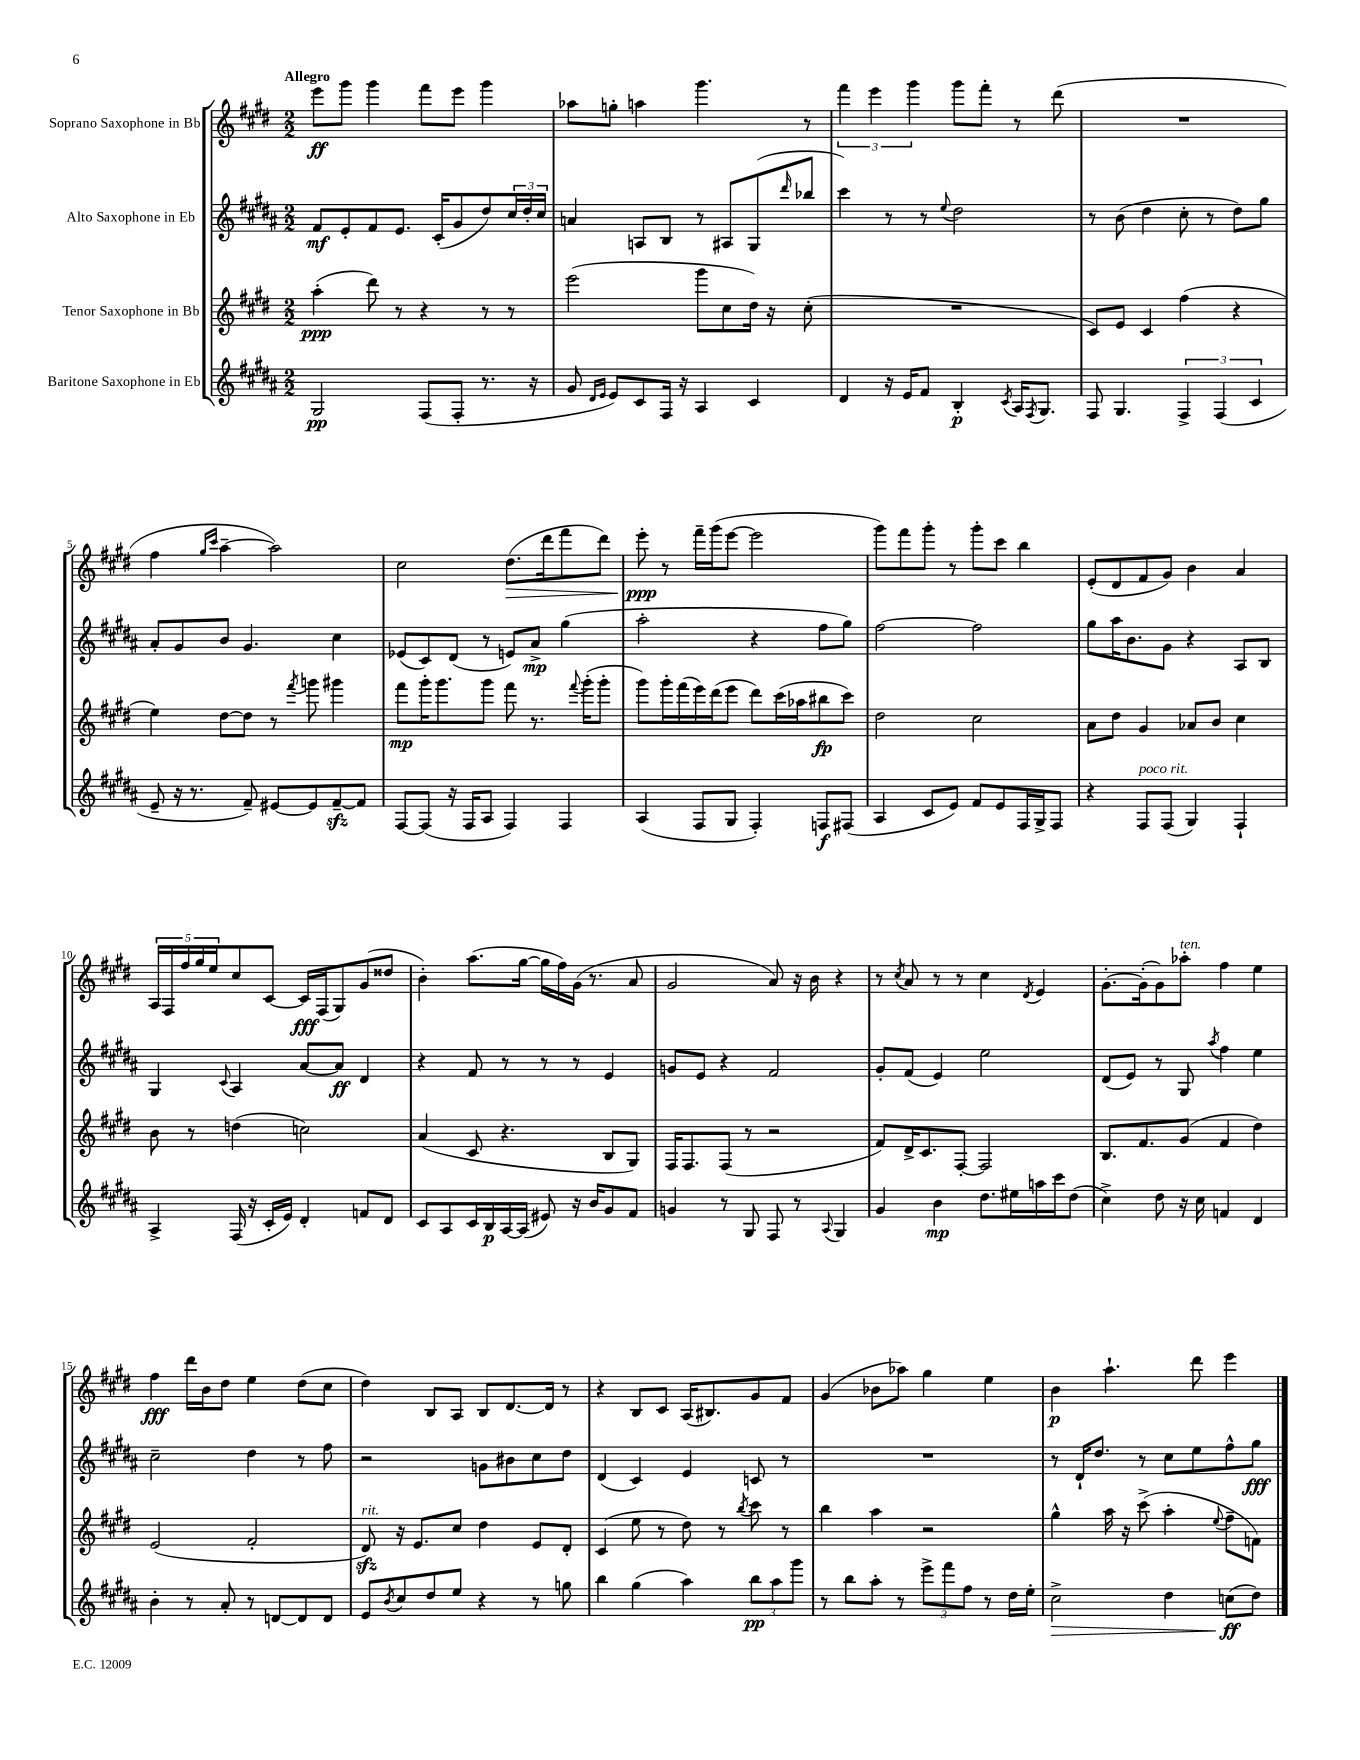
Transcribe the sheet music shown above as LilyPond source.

<<
\new StaffGroup <<
\new Staff = "s0" \with { instrumentName = "Soprano Saxophone in Bb" } {
    \clef treble \key e \major \numericTimeSignature \time 2/2 \tempo "Allegro"
    e'''8\ff gis'''8 gis'''4 fis'''8 e'''8 gis'''4 |
    aes''8 g''8-. a''4 gis'''4. r8 |
    \tuplet 3/2 { fis'''4 e'''4 gis'''4 } gis'''8 fis'''8-. r8 dis'''8( |
    R1 |
    fis''4 \grace { gis''16 cis'''16 } a''4~-- a''2) |
    cis''2 dis''8.\>( dis'''16 fis'''8 dis'''8) |
    e'''8-.\ppp\! r8 fis'''16-- gis'''16( e'''8~ e'''2 |
    gis'''8) fis'''8 gis'''8-. r8 gis'''8-. cis'''8 b''4 |
    e'8-.( dis'8 fis'8 gis'8) b'4 a'4 |
    \tuplet 5/4 { a16 fis16 fis''16 gis''16 e''16 } cis''8 cis'8~ cis'16\fff fis16( gis8) gis'8( disis''8 |
    b'4-.) a''8.( gis''16~ gis''16 fis''16) gis'16( r8. a'8 |
    gis'2 a'8) r16 b'16 r4 |
    r8 \acciaccatura { cis''8 } a'8 r8 r8 cis''4 \acciaccatura { dis'8 } e'4 |
    gis'8.~-. gis'16-.( gis'8) aes''8-.^\markup { \italic "ten." } fis''4 e''4 |
    fis''4\fff dis'''16 b'16 dis''8 e''4 dis''8( cis''8 |
    dis''4) b8 a8 b8 dis'8.~ dis'16 r8 |
    r4 b8 cis'8 a16( bis8.) gis'8 fis'8 |
    gis'4( bes'8 aes''8) gis''4 e''4 |
    b'4\p a''4.-! dis'''8 e'''4 \bar "|." |
}
\new Staff = "s1" \with { instrumentName = "Alto Saxophone in Eb" } {
    \clef treble \key b \major \numericTimeSignature \time 2/2
    fis'8\mf e'8-. fis'8 e'8. cis'16-.( gis'8 dis''8) \tuplet 3/2 { cis''16 dis''16-. cis''16 } |
    a'4 a8 b8 r8 ais8 gis8( \grace { dis'''16 } bes''8 |
    cis'''4) r8 r8 \appoggiatura { e''8 } dis''2 |
    r8 b'8( dis''4 cis''8-. r8 dis''8) gis''8 |
    ais'8-. gis'8 b'8 gis'4. cis''4 |
    ees'8( cis'8) dis'8( r8 e'8) ais'8->\mp gis''4( |
    ais''2-. r4 fis''8 gis''8) |
    fis''2~ fis''2 |
    gis''8 ais''16 b'8. gis'8 r4 ais8 b8 |
    gis4 \appoggiatura { cis'8 } ais4 ais'8~ ais'8\ff dis'4 |
    r4 fis'8 r8 r8 r8 e'4 |
    g'8 e'8 r4 fis'2 |
    gis'8-. fis'8( e'4) e''2 |
    dis'8( e'8) r8 gis8 \acciaccatura { ais''8 } fis''4 e''4 |
    cis''2-- dis''4 r8 fis''8 |
    r2 g'8 bis'8 cis''8 dis''8 |
    dis'4( cis'4) e'4 c'8 r8 |
    R1 |
    r8 dis'16-! dis''8. r8 cis''8 e''8 fis''8-^ gis''8\fff \bar "|." |
}
\new Staff = "s2" \with { instrumentName = "Tenor Saxophone in Bb" } {
    \clef treble \key e \major \numericTimeSignature \time 2/2
    a''4-.\ppp( dis'''8) r8 r4 r8 r8 |
    e'''2( gis'''8 cis''8 dis''16) r16 cis''8-.( |
    R1 |
    cis'8) e'8 cis'4 fis''4( r4 |
    e''4) dis''8~ dis''8 r8 \acciaccatura { fis'''8 } g'''8 gis'''4 |
    fis'''8\mp gis'''16-. gis'''8. gis'''8 fis'''8 r8. \appoggiatura { fis'''8 } gis'''16-.( gis'''8-. |
    gis'''8) gis'''16-. fis'''16( e'''16) dis'''16( e'''8 dis'''8) cis'''16( aes''16 bis''8\fp cis'''8) |
    dis''2 cis''2 |
    a'8 dis''8 gis'4 aes'8 b'8 cis''4 |
    b'8 r8 d''4( c''2) |
    a'4( cis'8 r4. b8 gis8) |
    fis16 fis8. fis8( r8 r2 |
    fis'8) dis'16-> cis'8. fis8~-. fis2 |
    b8. fis'8. gis'8( fis'4 dis''4) |
    e'2( fis'2-. |
    dis'8\sfz^\markup { \italic "rit." }) r16 e'8. cis''8 dis''4 e'8 dis'8-. |
    cis'4( e''8 r8 dis''8) r8 \acciaccatura { b''8 } cis'''8 r8 |
    b''4 a''4 r2 |
    gis''4-^ a''16 r16 cis'''8->( a''4-. \appoggiatura { e''8 } fis''8-- f'8) \bar "|." |
}
\new Staff = "s3" \with { instrumentName = "Baritone Saxophone in Eb" } {
    \clef treble \key b \major \numericTimeSignature \time 2/2
    gis2\pp fis8( fis8-. r8. r16 |
    gis'8 \grace { dis'16 e'16 } e'8) cis'8 fis16 r16 ais4 cis'4 |
    dis'4 r16 e'16 fis'8 b4-.\p \acciaccatura { cis'8 } ais16 \acciaccatura { fis8 } gis8. |
    fis8 gis4. \tuplet 3/2 { fis4-> fis4( cis'4 } |
    e'8-- r16 r8. fis'8--) eis'8~ eis'8 fis'8~--\sfz fis'8 |
    fis8~ fis8( r16 fis16 ais8 fis4) fis4 |
    ais4( fis8 gis8 fis4-.) f8\f fis8( |
    ais4 cis'8 e'8) fis'8 e'8 fis16 gis16-> fis8 |
    r4 fis8^\markup { \italic "poco rit." } fis8( gis4) fis4-! |
    ais4-> fis16( r16 cis'16-. e'16) dis'4-. f'8 dis'8 |
    cis'8 ais8 cis'16 b16\p ais16~ ais16( eis'8) r16 b'16 gis'8 fis'8 |
    g'4 r8 gis8 fis8 r8 \appoggiatura { ais8 } gis4 |
    gis'4 b'4\mp dis''8. eis''16 a''16 cis'''16 dis''8( |
    cis''4->) dis''8 r16 cis''16 f'4 dis'4 |
    b'4-. r8 ais'8-. r8 d'8~ d'8 d'8 |
    e'8 \acciaccatura { b'8 } cis''8 dis''8 e''8 r4 r8 g''8 |
    b''4 gis''4( ais''4) \tuplet 3/2 { b''8\pp ais''8 gis'''8 } |
    r8 b''8 ais''8-. r8 \tuplet 3/2 { e'''8-> fis'''8 fis''8 } r8 dis''16 e''16-. |
    cis''2->\> dis''4 c''8\ff\!( dis''8) \bar "|." |
}
>>
>>
